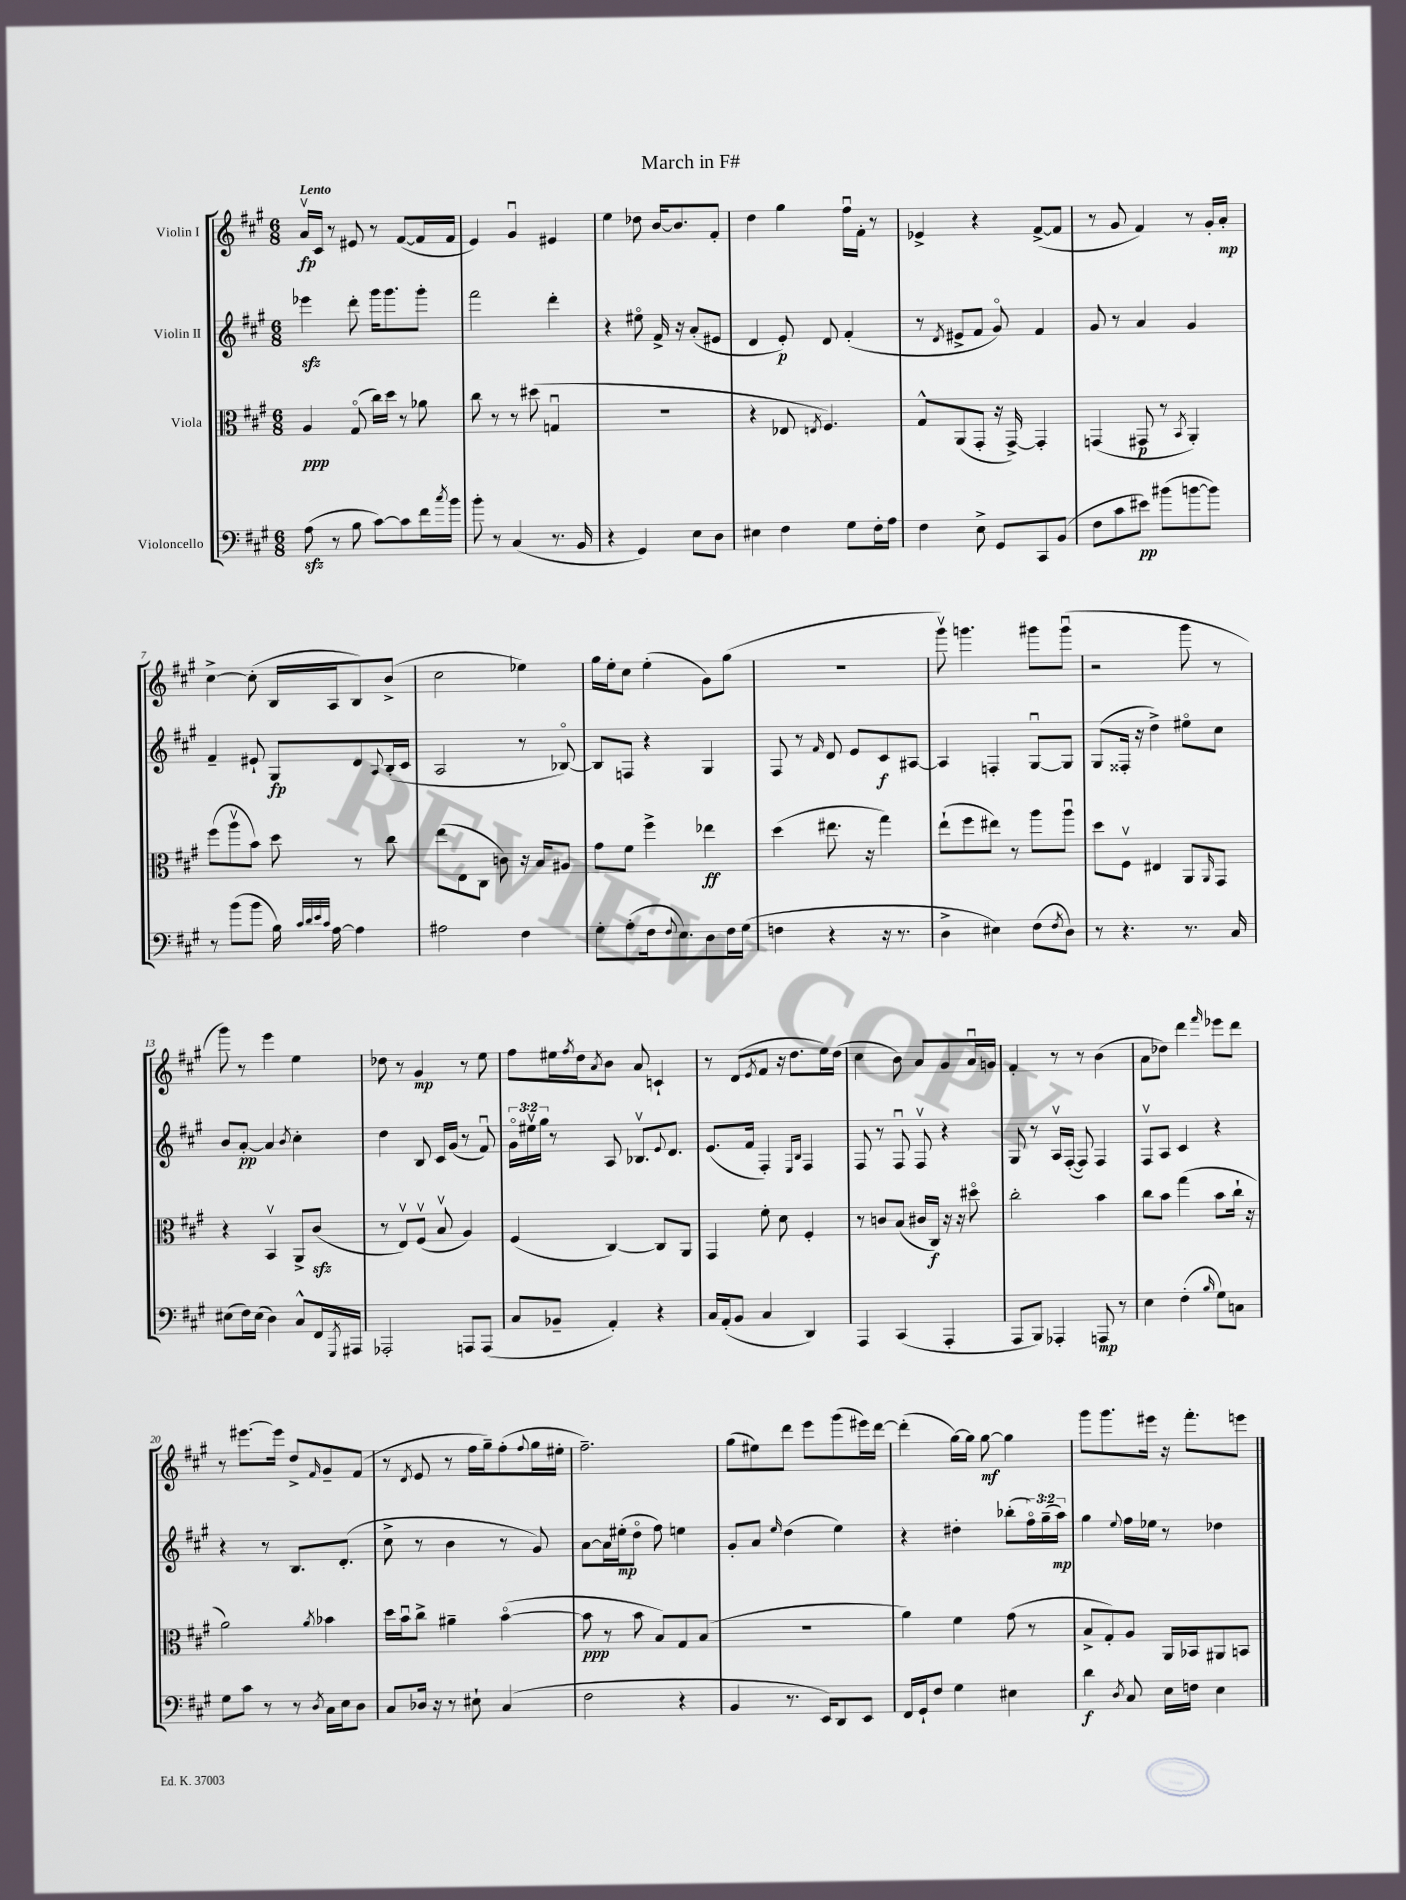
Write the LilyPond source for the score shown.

\header { title = "March in F#" }
<<
\new StaffGroup <<
\new Staff = "s0" \with { instrumentName = "Violin I" } {
    \clef treble \key a \major \numericTimeSignature \time 6/8 \tempo "Lento"
    a'16\upbow\fp cis'16 r8 eis'8 r8 fis'8~( fis'16 fis'16 |
    e'4) gis'4\downbow eis'4 |
    e''4 des''8 b'16~ b'8. fis'8-. |
    d''4 gis''4 fis''16\downbow fis'16-. r8 |
    ees'4-> r4 fis'8~->( fis'8 |
    r8 gis'8 fis'4) r8 gis'16-. a'16-.\mp |
    cis''4~-> cis''8-.( b16 a16 b8) b'8->( |
    cis''2 ees''4) |
    gis''16 e''16-. cis''8 e''4-.( gis'8) gis''8( |
    R2. |
    gis'''8\upbow) g'''4. gis'''8 gis'''8\downbow( |
    r2 gis'''8 r8 |
    gis'''8) r8 e'''4 e''4 |
    des''8 r8 gis'4\mp r8 e''8 |
    fis''8 eis''16 \acciaccatura { fis''8 } d''16 \acciaccatura { a'8 } b'8 a'8 c'4-! |
    r8 d'8( \acciaccatura { e'8 } fis'8 r16 d''8. e''16) d''16( |
    cis''4 b'8) a'8 gis'8 a'16\downbow g'16 |
    fis'4-. r8 r8 b'4( |
    a'8 des''8) d'''4 \grace { fis'''16 } ees'''8 d'''8 |
    r8 eis'''8.~ eis'''16 d''8-> \grace { fis'16 } gis'8-- fis'8( |
    r8 \acciaccatura { d'8 } e'8 r8 fis''16 gis''16--) fis''8-.( \appoggiatura { fis''8 } gis''16 eis''16-. |
    fis''2.--) |
    gis''8( eis''8) d'''8 e'''8 gis'''8( eis'''16) d'''16~ |
    d'''4-.( gis''16~) gis''16 gis''8~\mf gis''4 |
    gis'''8 gis'''8. eis'''16 r16 fis'''8.-. e'''8 \bar "|." |
}
\new Staff = "s1" \with { instrumentName = "Violin II" } {
    \clef treble \key a \major \numericTimeSignature \time 6/8 \override Staff.TupletNumber.text = #tuplet-number::calc-fraction-text
    ees'''4\sfz d'''8-. gis'''16 gis'''8. gis'''8-. |
    fis'''2 d'''4-. |
    r4 eis''8\flageolet fis'16-> r16 a'8-.( eis'8 |
    d'4 e'8-.\p) d'8 fis'4-.( |
    r8 \acciaccatura { d'8 } eis'8-> fis'8 gis'8\flageolet) fis'4 |
    gis'8 r8 a'4 gis'4 |
    fis'4-- eis'8-! gis8\fp d'8 \appoggiatura { a8 } b16-.( cis'16 |
    a2 r8 bes8~\flageolet) |
    bes8 f8 r4 gis4 |
    fis8 r8 \grace { fis'16 } d'8 e'8 cis'8\f ais8~ |
    ais4 f4-. gis8~\downbow gis8 |
    gis8( fisis16-. r16 d''4->) eis''8\flageolet cis''8 |
    b'8 a'8~-.\pp a'4 \acciaccatura { b'8 } cis''4-. |
    d''4 b8 cis'16 gis'16( r8 fis'8\downbow) |
    \tuplet 3/2 { gis'16\flageolet eis''16\upbow gis''16 } r8 a8 bes8.\upbow \appoggiatura { e'8 } d'8. |
    e'8.( fis'16 fis4-.) \grace { e16 b16 } fis4 |
    fis8 r8 fis8\downbow fis8\upbow r4 |
    gis8 r8 a16\upbow fis16~-.( fis8) fis4 |
    fis8\upbow a8 cis'4 r4 |
    r4 r8 b8. d'8.-.( |
    cis''8-> r8 b'4 r8 gis'8) |
    a'8~ a'16 eis''16-.\mp( d''8\flageolet fis''8) e''4 |
    gis'8-. a'8 \grace { e''16 } d''4( e''4) |
    r4 dis''4-. bes''8-.( \tuplet 3/2 { fis''16\flageolet) gis''16--( a''16\mp) } |
    gis''4 \appoggiatura { e''8 } fis''16 ees''16 r8 des''4 \bar "|." |
}
\new Staff = "s2" \with { instrumentName = "Viola" } {
    \clef alto \key a \major \numericTimeSignature \time 6/8
    a4\ppp gis8\flageolet( cis''16) d''16 r8 aes'8 |
    cis''8 r8 r8 dis''8( g4\downbow |
    R2. |
    r4 ees8 \acciaccatura { e8 } fis4.) |
    gis8-^ a,8( gis,8-. r16 gis,16~->) gis,4-. |
    g,4( gis,8\p r8 \acciaccatura { b,8 } a,4-.) |
    fis''8( a''8\upbow b'8) d''8 r8 cis''8 |
    e''8( e8 cis8 c'8) r16 b16 ais8 |
    gis'8 fis'8 fis''4-> ees''4\ff |
    d''4( eis''8. r16 gis''4) |
    e''8-!( fis''8 eis''8) r8 a''8 a''8\downbow |
    d''8 fis8\upbow eis4 a,8 \grace { a,16 } gis,8 |
    r4 b,4\upbow a,8-> cis'8\sfz( |
    r8 e8\upbow) fis8\upbow( b8\upbow a4) |
    fis4( cis4~) cis8 a,8 |
    gis,4 fis'8-. d'8 fis4-. |
    r8 c'8 b8( cis'16 cis16\f) r16 r16 dis''8\flageolet |
    cis''2-. b'4 |
    cis''8 b'8 gis''4( b'8 cis''16-! r16 |
    a'2) \acciaccatura { a'8 } bes'4 |
    d''16 b'16\downbow cis''8-> ais'4-- b'4~\flageolet( |
    b'8\ppp r8 b'8 b8) gis8 b8( |
    R2. |
    a'4) fis'4 gis'8( r8 |
    b8-> gis8-.) a8 a,16 bes,16 ais,8 b,8 \bar "|." |
}
\new Staff = "s3" \with { instrumentName = "Violoncello" } {
    \clef bass \key a \major \numericTimeSignature \time 6/8
    a8\sfz( r8 b8 cis'8~) cis'8 fis'16 \acciaccatura { cis''8 } b'16 |
    b'8-. r8 cis4( r8. b,16 |
    r4 gis,4) e8 d8 |
    eis4 fis4 gis8 fis16-. a16 |
    fis4 e8-> gis,8 cis,8 b,8( |
    fis8 cis'8 eis'8\pp) bis'8( b'8~ b'8) |
    r8 b'8( b'8 b16) \grace { cis'32 d'32 e'32 cis'32 } a16~ a4 |
    ais2 fis4 |
    gis8-. a8-.( fis16 \appoggiatura { fis8 } e8.) d8 fis16 gis16( |
    f4 r4 r16 r8. |
    d4-> eis4) fis8( \acciaccatura { fis8 } d8) |
    r8 r4. r8. cis16 |
    eis8( fis16) eis16( d4) cis8-^ fis,16 \acciaccatura { gis,,8 } ais,,16 |
    aes,,2-. a,,8 a,,8( |
    cis8 bes,8-- a,4-.) r4 |
    cis16 a,16-.( b,8 cis4 d,4) |
    a,,4 cis,4( a,,4-. |
    a,,8 b,,8) aes,,4-. a,,8\mp r8 |
    e4 fis4-.( \grace { b16 } gis8) c8 |
    gis8 cis'8 r8 r8 \acciaccatura { d8 } cis16 e16 d8 |
    cis8 des16 r16 r8 eis8-! cis4( |
    fis2 r4 |
    b,4 r8. e,16) d,8 e,8 |
    fis,16 gis,16-! fis8 gis4 eis4 |
    d'4\f \acciaccatura { d8 } cis8 e16 f16 e4 \bar "|." |
}
>>
>>
